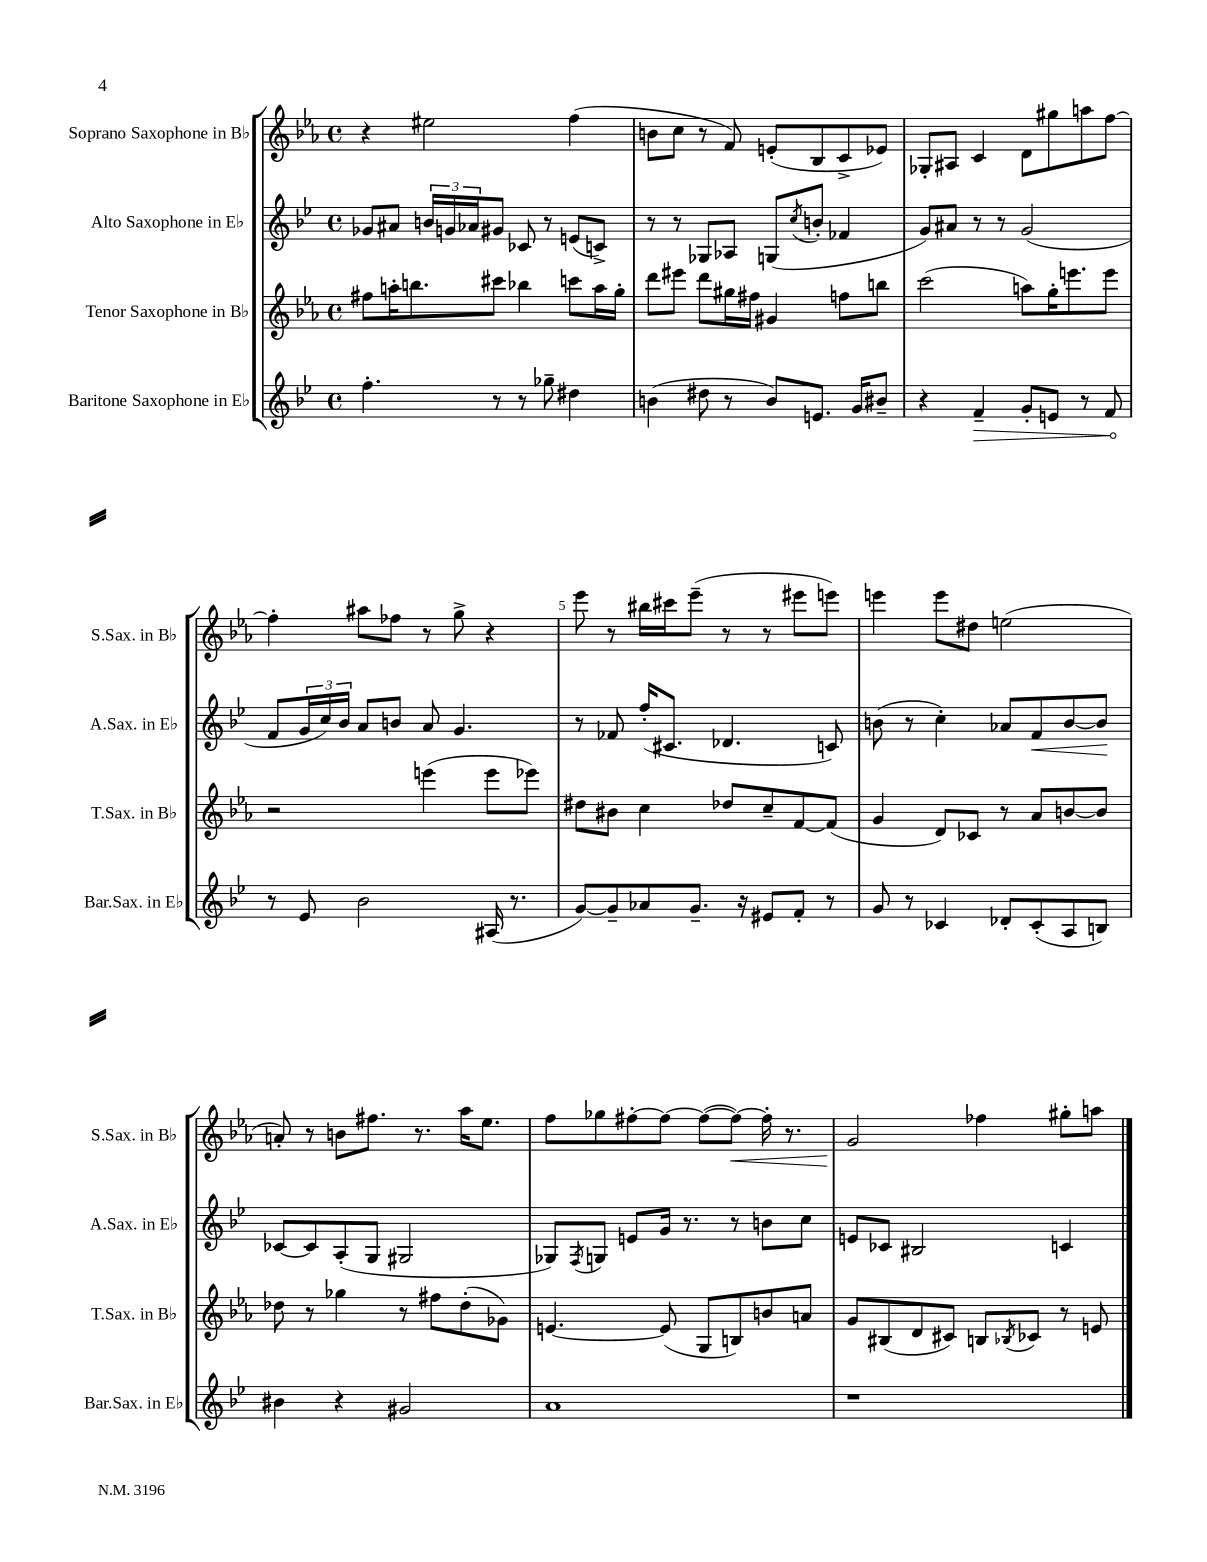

**kern	**kern	**kern	**kern
*staff4	*staff3	*staff2	*staff1
*clefG2	*clefG2	*clefG2	*clefG2
*k[b-e-]	*k[b-e-a-]	*k[b-e-]	*k[b-e-a-]
*M4/4	*M4/4	*M4/4	*M4/4
*met(c)	*met(c)	*met(c)	*met(c)
4.ff'	8ff#	8g-	4r
.	16aa'	8a#	.
.	8.bb	.	.
.	.	24b	2ee#
.	.	24g	.
.	.	24a-	.
8r	8ccc#	8g#	.
8r	4bb-	8c-	.
8gg-~	.	8r	.
4dd#	8ccc	(8e	(4ff
.	16aa	8c^)	.
.	16gg'	.	.
=	=	=	=
(4b	8ddd	8r	8b
.	8eee#	8r	8cc
8dd#	8ddd	8G-	8r
8r	16gg#	8A-	8f)
.	16ff#	.	.
8b)	4g#	(8G	(8e'
.	.	8qcc	.
8.e	.	8b'	8B-
.	8ff	4f-	8c^
16g	.	.	.
8b#~	8bb	.	8e-)
=	=	=	=
4r	(2ccc	8g)	8G-'
.	.	8a#	8A#
4f~	.	8r	4c
.	.	8r	.
8g'	8aa)	(2g	8d
8e	16gg'	.	8gg#
.	8.eee	.	.
8r	.	.	8aa
8f	8eee	.	[8ff
=	=	=	=
8r	2r	8f	4ff']
8e-	.	24g	.
.	.	24cc)	.
.	.	24b-	.
2b-	.	8a	8aa#
.	.	8b	8ff-
.	(4eee	8a	8r
.	.	4.g	8gg^
(16A#	8eee	.	4r
8.r	.	.	.
.	8eee-)	.	.
=	=	=	=
[8g)	8dd#	8r	8eee-
8g~]	8b#	8f-	8r
8a-	4cc	(16ff'	16bb#
.	.	8.c#	16ccc#
8.g~	.	.	(8eee-~
.	8dd-	4.d-	8r
16r	.	.	.
8e#	8cc~	.	8r
8f'	[8f	.	8eee#
8r	(8f]	8c)	8eee)
=	=	=	=
8g	4g	(8b	4eee
8r	.	8r	.
4c-	8d)	4cc')	8eee
.	8c-	.	8dd#
8d-'	8r	8a-	(2ee
(8c-'	8a-	8f	.
8A	[8b	[8b	.
8B)	8b]	8b]	.
=	=	=	=
4b#	8dd-	[8c-	8a')
.	8r	8c-]	8r
4r	4gg-	(8A'	8b
.	.	8G	8.ff#
2g#	8r	2G#	.
.	.	.	8.r
.	8ff#	.	.
.	(8dd-'	.	16aa-
.	.	.	8.ee-
.	8g-)	.	.
=	=	=	=
1a	[4.e	8G-)	8ff
.	.	8qF	.
.	.	8G	8gg-
.	.	8e	[8ff#'
.	(8e]	16g	8ff#_
.	.	8.r	.
.	8G	.	(8ff#_
.	8B)	8r	8ff#_)
.	8b	8b	16ff#']
.	.	.	8.r
.	8a	8cc	.
=	=	=	=
1r	8g	8e	2g
.	(8B#	8c-	.
.	8d	2B#	.
.	8c#)	.	.
.	8B	.	4ff-
.	8qB-	.	.
.	8c-	.	.
.	8r	4c	8gg#'
.	8e	.	8aa
==	==	==	==
*-	*-	*-	*-
